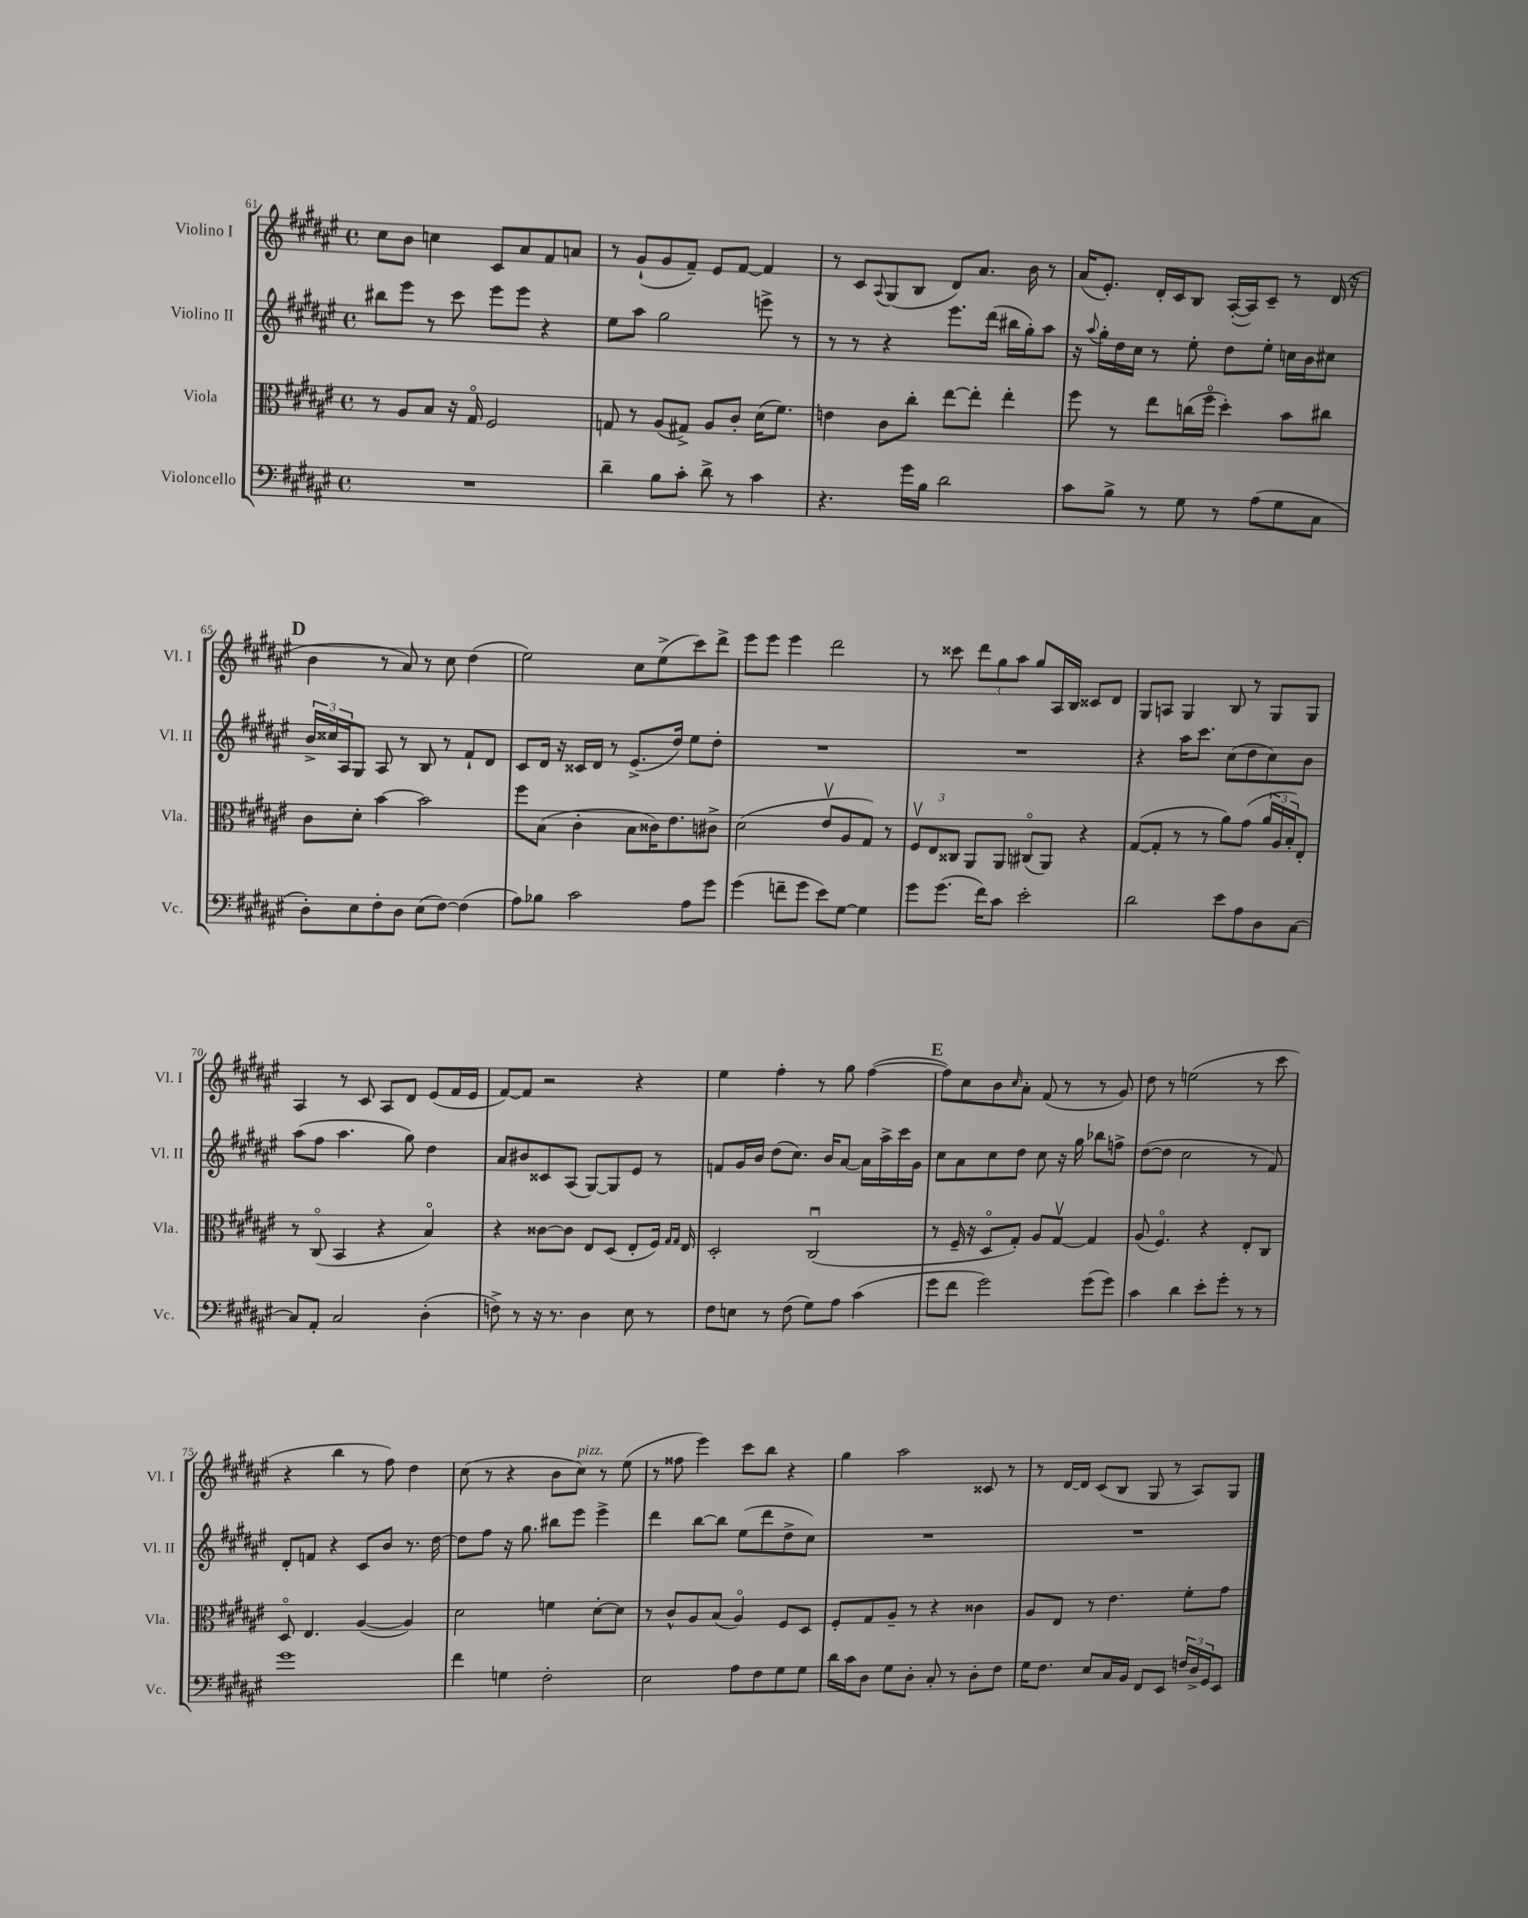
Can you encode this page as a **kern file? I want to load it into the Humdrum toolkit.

**kern	**kern	**kern	**kern
*part4	*part3	*part2	*part1
*staff4	*staff3	*staff2	*staff1
*I"Violoncello	*I"Viola	*I"Violino II	*I"Violino I
*I'Vc.	*I'Vla.	*I'Vl. II	*I'Vl. I
*clefF4	*clefC3	*clefG2	*clefG2
*k[f#c#g#d#a#e#]	*k[f#c#g#d#a#e#]	*k[f#c#g#d#a#e#]	*k[f#c#g#d#a#e#]
*M4/4	*M4/4	*M4/4	*M4/4
*met(c)	*met(c)	*met(c)	*met(c)
=61	=61	=61	=61
1r	8r	8bb#X\L	8cc#\L
.	8A#/L	8eee#\J	8b\J
.	8B/J	8r	4ccn\
.	16r	8ccc#\	.
.	16G#/	.	.
.	2F#/	8eee#\L	8c#/L
.	.	8eee#\J	8a#/
.	.	4r	8f#/
.	.	.	8an/J
=62	=62	=62	=62
4d#~\	8Gn/	8ee#\L	8r
.	8r	8aa#\J	(8g#`/L
8B\L	(8A#/L	2gg#\	8g#/
8c#'\J	8G#X^/J)	.	8f#~/J)
8d#^\	8A#/L	.	8e#/L
8r	8c#'/J	.	[8f#/J
4c#\	(16d#\KL	8eeen^\	4f#/]
.	8.f#\J)	.	.
.	.	8r	.
=63	=63	=63	=63
4.r	4en\	8r	8r
.	.	8r	8c#/L
.	.	.	8qqA#/
.	8c#\L	4r	(8G#/
16g#\LL	8cc#'\J	.	8B/J
16B\JJ	.	.	.
2d#\	[8ee#\L	8.eee#\L	8d#/L)
.	8ee#'\J]	.	8.a#/J
.	.	(16ddd#\Jk	.
.	4ee#'\	16bb#X\LL	.
.	.	16gg#'\J)	16b\
.	.	8aa#\J	8r
=64	=64	=64	=64
8c#\L	8ff#\	16r	(16a#/KL
.	.	8qqaa#/	.
.	.	16gg#'\LL	8.e#'/J)
8B^\J	8r	16dd#\	.
.	.	16cc#\JJ	.
8r	8ee#\L	8r	16d#'/LL
.	.	.	16c#/J
8G#\	(16ccn\L	8ee#'\	8B/J
.	16ff#\JJ	.	.
8r	4dd#'\)	8dd#\L	([16A#'/LL
.	.	.	16A#/J])
(8A#\L	.	8ee#'\J	8c#~/J
8G#\	8b\L	16ccn\LL	8r
.	.	16b\J	.
8C#\J	8cc#X\J	8cc#X\J	(16d#/
.	.	.	16r
!!LO:LB:g=z
!!LO:REH:place=s1:t=D
=65	=65	=65	=65
8D#'\L)	8c#\L	24b^/LL	4b\
.	.	24cc##X/	.
.	.	24A#/J	.
8E#\	8d#'\J	8G#/J	.
8F#'\	[4b\	8A#/	8r
8D#\J	.	8r	8a#/)
(8E#\L	2b\]	8B/	8r
[8F#\J)	.	8r	8cc#\
(4F#\]	.	8f#`/L	(4dd#\
.	.	8d#/J	.
=66	=66	=66	=66
8A#\L)	8ff#\L	8c#/L	2ee#\)
8B-X\J	(8B\J	16d#/Jk	.
.	.	16r	.
2c#\	4c#'\	16c##X/LL	.
.	.	16d#/JJ	.
.	.	8r	.
.	8B\L	(8.e#^/L	8cc#\L
.	16c##X\K)	.	(8ee#^\
.	8.e#\	16dd#/Jk)	.
8A#\L	.	8ee#\L	8ccc#\)
8g#\J	8c#X^\J	8dd#'\J	8ddd#^\J
=67	=67	=67	=67
(4g#\	(2d#\	1r	8eee#\L
.	.	.	8eee#\J
8fn~\L	.	.	4eee#\
8g#\J	.	.	.
8e#\L)	8e#v/L	.	2ddd#\
[8G#\J	8A#/	.	.
4G#\]	8G#/J)	.	.
.	8r	.	.
=68	=68	=68	=68
8g#\L	12F#v/L	1r	8r
.	12E#/	.	.
(8.g#\J	.	.	8ccc##X\
.	12C##X/J	.	.
.	8AA#/L	.	12ddd#\L
16f#\KL)	.	.	.
.	.	.	12gg#\
8c#\J	8AA#/J	.	.
.	.	.	12aa#\J
2e#'\	(8C#X/L	.	8gg#/L
.	8AA#/J)	.	16A#/L
.	.	.	16B/JJ
.	4r	.	8c##X/L
.	.	.	8d#/J
=69	=69	=69	=69
2d#\	([8G#/L	4r	8G#/L
.	8G#'/J]	.	8An/J
.	8r	16aa#\KL	4G#/
.	.	8.ccc#\J	.
.	8r	.	.
8e#\L	8a#\L)	(8cc#\L	8B/
8A#\	(8g#\J	8dd#\	8r
8D#\	24a#/LL	8cc#\)	8G#/L
.	24A#/	.	.
.	24B'/J)	.	.
[8C#\J	8E#'/J	8b\J	8G#/J
!!LO:LB:g=z
=70	=70	=70	=70
8C#/L]	8r	(8aa#\L	4A#/
8AA#'/J	(8C#/	8ff#\J	.
2C#/	4BB/	4.aa#\	8r
.	.	.	8c#/
.	4r	.	8A#/L
.	.	8gg#\)	8d#/J
(4D#'\	4B/)	4dd#\	(8e#/L
.	.	.	16f#/L
.	.	.	16e#/JJ
=71	=71	=71	=71
8Fn^\)	4r	8a#/L	[8f#/L)
8r	.	8b#X/	8f#/J]
16r	[8c##X\L	8c##X/	2r
8.r	.	.	.
.	8c##\J]	(8A#/J	.
4D#\	8E#/L	[8G#/L)	.
.	(8D#/J	8G#/]	.
8E#\	8E#'/L	8e#/J	4r
8r	16F#/Jk)	8r	.
.	16qqG#/LL	.	.
.	16qqG#/JJ	.	.
.	16E#/	.	.
=72	=72	=72	=72
8F#\L	2D#'/	8fn/L	4ee#\
8En\J	.	16g#/L	.
.	.	16b/JJ	.
8r	.	(8dd#\L	4ff#'\
(8F#\	.	8.cc#\J)	.
8G#\L)	(2C#u/	.	8r
.	.	16b/KL	.
8A#\J	.	[8a#/J	8gg#\
(4c#\	.	16a#\LL]	([4ff#\
.	.	16aa#^\	.
.	.	16ccc#\	.
.	.	16g#\JJ	.
!!LO:REH:place=s1:t=E
=73	=73	=73	=73
8g#\L	8r	8cc#\L	8ff#\L])
8f#\J	16F#~/	8a#\	8cc#\
.	16r	.	.
2g#\)	8D#/L	8cc#\	8b\
.	.	.	16qqcc#/
.	8G#'/J)	8dd#\J	8a#'\J
.	8A#/L	8cc#\	(8f#/
.	[8G#v/J	16r	8r
.	.	16gg#\	.
(8g#\L	4G#/]	8bb-X\L	8r
8g#\J)	.	8ffn^\J	8g#/)
=74	=74	=74	=74
4c#\	(8A#/	([8dd#\L	8dd#\
.	4.F#/)	8dd#\J]	8r
4d#\	.	2cc#\	(2een\
8e#'\L	4r	.	.
8g#'\J	.	.	.
8r	8E#'/L	8r	8r
8r	8C#/J	8f#/)	8ccc#\
!!LO:LB:g=z
=75	=75	=75	=75
1g#	8D#/	8d#'/L	4r
.	4.E#/	8fn/J	.
.	.	4r	4bb\
.	([4A#/	8c#/L	8r
.	.	8b/J	8ff#\)
.	4A#/])	8.r	4dd#\
.	.	[16dd#\	.
=76	=76	=76	=76
4f#\	2d#\	8dd#\L]	(8cc#\
.	.	8ff#\J	8r
4Gn\	.	16r	4r
.	.	8.gg#\	.
2F#'\	4fn\	8bb#X\L	8b\L
!	!	!	!LO:TX:a:i:t=pizz.
.	.	8eee#\J	8cc#\J)
.	[8d#'\L	4eee#^\	8r
.	8d#\J]	.	(8ee#\
=77	=77	=77	=77
2E#\	8r	4ddd#\	8r
.	8c#^^/L	.	8ff##X\
.	8A#/	[8bb\L	4eee#\)
.	(8B/J	8bb\J]	.
8A#\L	4A#/)	(8ee#\L	8ccc#\L
8F#\	.	8ddd#\	8bb\J
8G#\	8F#/L	8dd#^\	4r
8G#\J	8D#/J	8cc#\J)	.
=78	=78	=78	=78
16d#\LL	8F#'/L	1r	4gg#\
16c#\J	.	.	.
8D#\J	8G#/	.	.
8G#\L	8A#~/J	.	2aa#\
8D#'\J	8r	.	.
8C#'/	4r	.	.
8r	.	.	.
8D#'\L	4c##X\	.	8c##X/
8F#\J	.	.	8r
=79	=79	=79	=79
16G#\KL	8A#/L	1r	8r
8.F#\J	.	.	.
.	8E#/J	.	[16d#/LL
.	.	.	16d#/JJ]
8E#/L	8r	.	(8c#/L
16C#/L	4.e#\	.	8B/J
16BB/JJ	.	.	.
8FF#/L	.	.	8G#/
8EE#/J	.	.	8r
24Fn/LL	8f#'\L	.	8A#/L)
24D#^/	.	.	.
24GG#/J	.	.	.
8EE#/J	8g#\J	.	8G#/J
==	==	==	==
*-	*-	*-	*-
